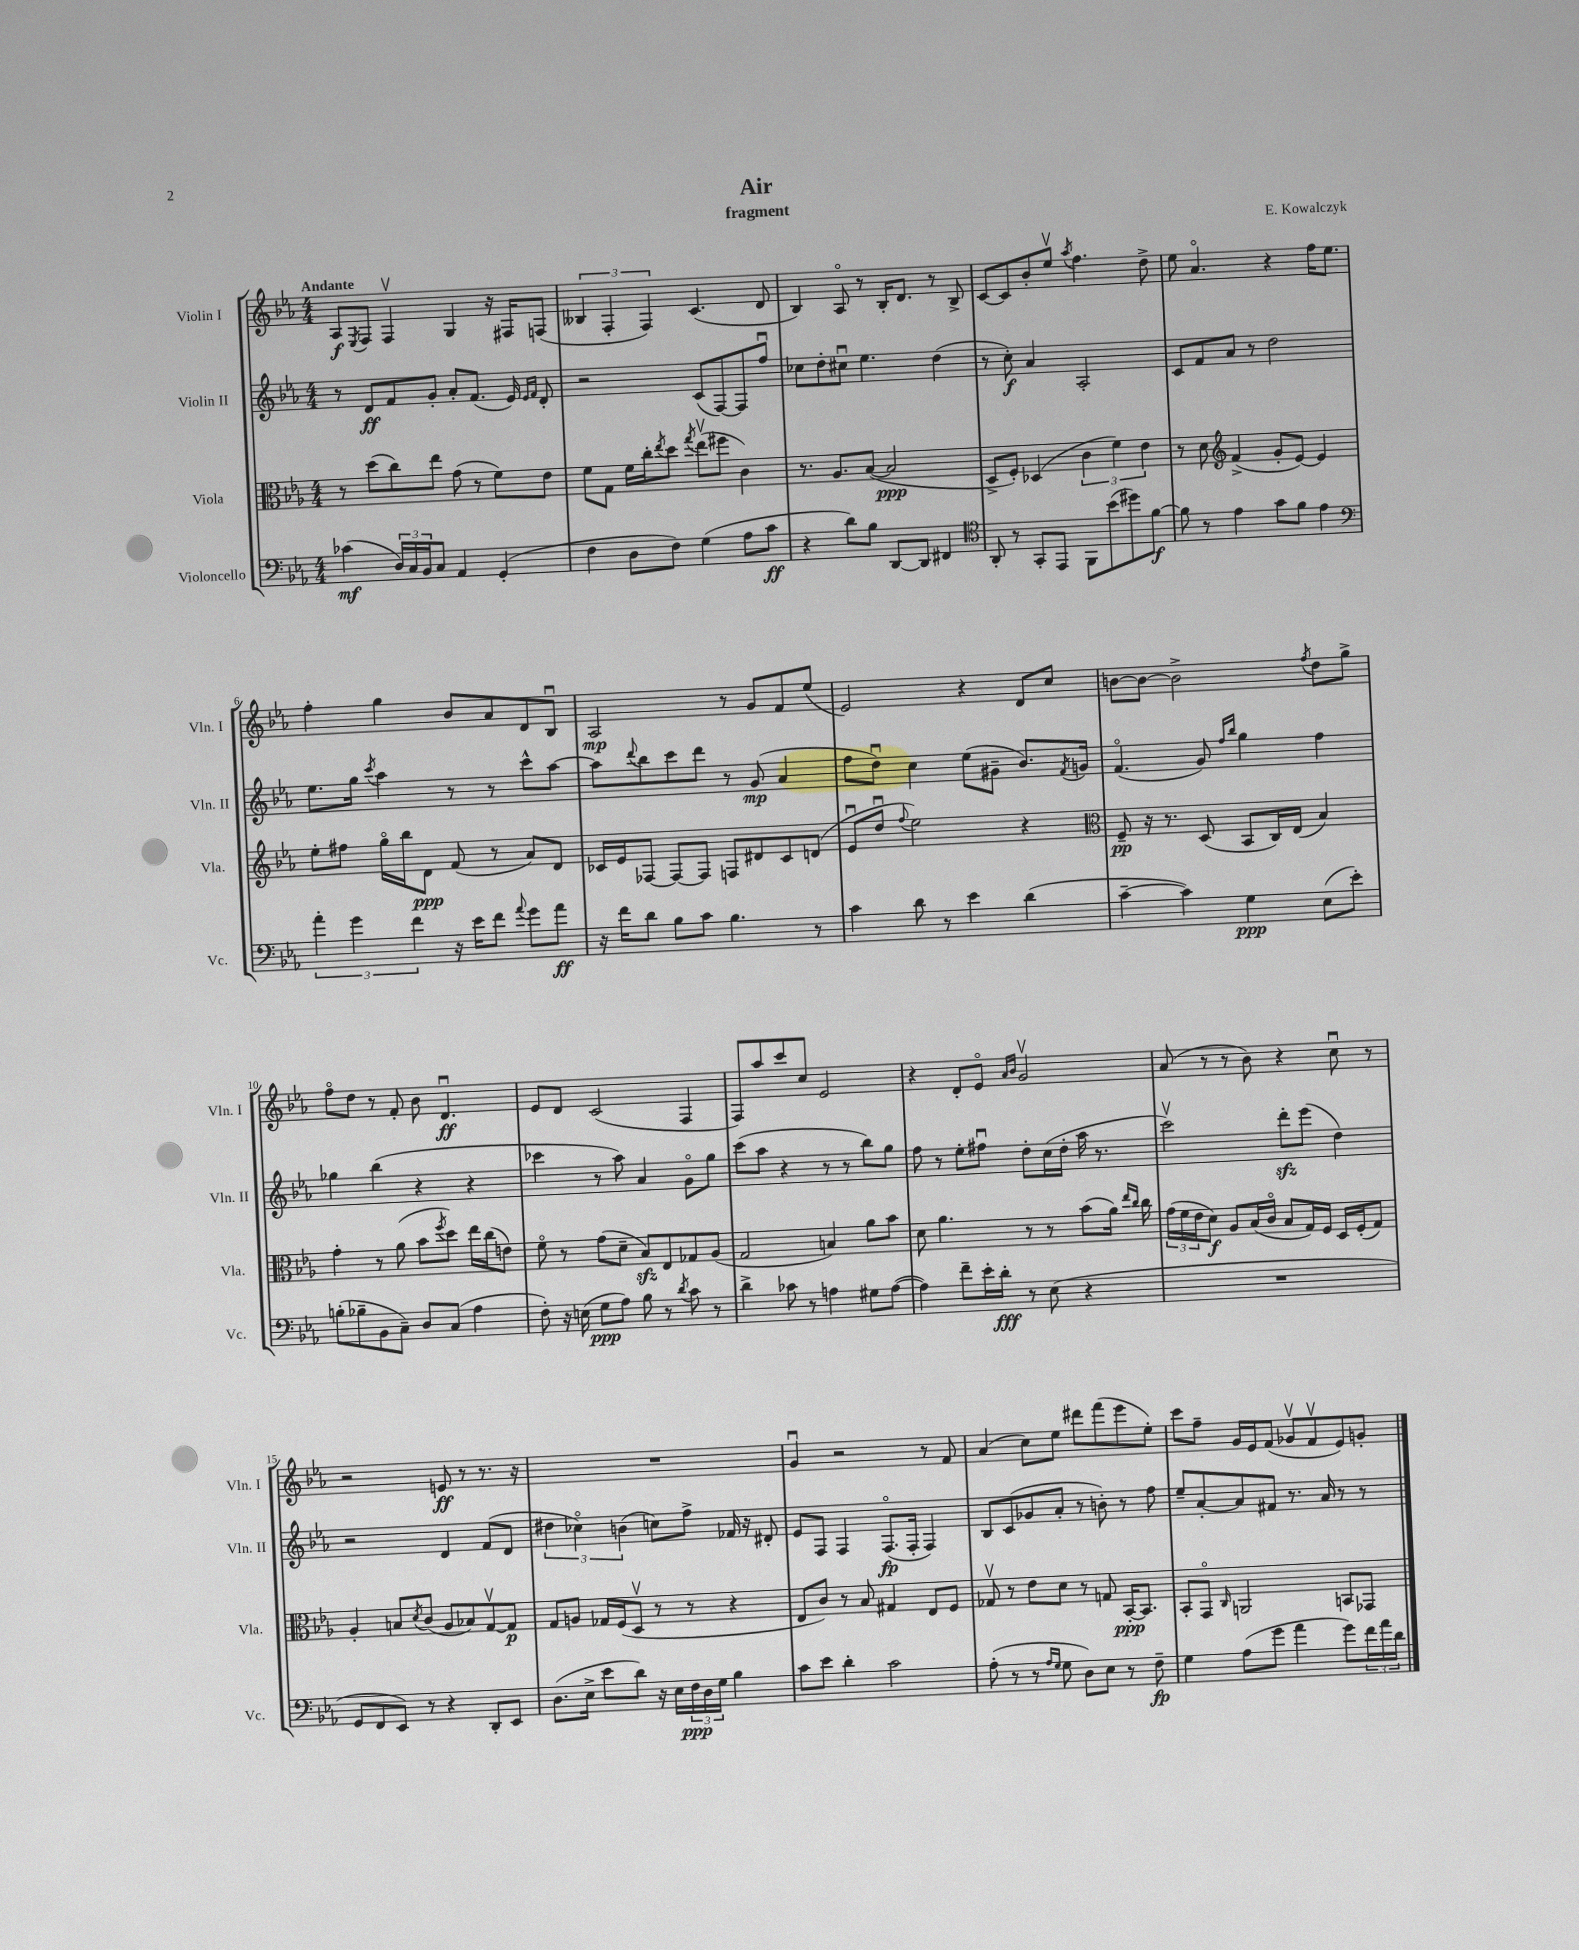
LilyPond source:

\header { title = "Air" composer = "E. Kowalczyk" subtitle = "fragment" }
<<
\new StaffGroup <<
\new Staff = "s0" \with { instrumentName = "Violin I" shortInstrumentName = "Vln. I" } {
    \clef treble \key ees \major \numericTimeSignature \time 4/4 \tempo "Andante"
    aes8\f \acciaccatura { ees8 } f8 f4\upbow g4 r16 fis16 f8( |
    \tuplet 3/2 { beses4 f4-. f4) } c'4.( d'8 |
    bes4) aes8\flageolet r8 bes16-. d'8. r8 bes8-> |
    c'8~ c'8 bes'8-. ees''8\upbow \acciaccatura { aes''8 } f''4. d''8-> |
    ees''8 aes'4.\flageolet r4 f''16 ees''8. |
    f''4-. g''4 bes'8 aes'8 d'8 bes8\downbow |
    aes2\mp r8 g'8 f'8 ees''8( |
    ees'2) r4 d'8 c''8 |
    b'8~ b'8~ b'2-> \acciaccatura { f''8 } d''8 g''8-> |
    f''8\flageolet d''8 r8 f'8-. bes'8 d'4.\downbow\ff |
    ees'8 d'8 c'2( f4 |
    f8) aes''8 c'''8 c''8 ees'2 |
    r4 d'8-. ees'8\flageolet \grace { aes'16 bes'16 } g'2\upbow |
    aes'8( r8 r8 bes'8) r4 c''8\downbow r8 |
    r2 e'8\ff r8 r8. r16 |
    R1 |
    g'4\downbow r2 r8 f'8 |
    aes'4( c''8) ees''8 dis'''8 f'''8( ees'''8 ees''8-.) |
    c'''8 f''8-- g'16 ees'16 f'8( ges'8\upbow f'8\upbow ees'8) g'8-. \bar "|." |
}
\new Staff = "s1" \with { instrumentName = "Violin II" shortInstrumentName = "Vln. II" } {
    \clef treble \key ees \major \numericTimeSignature \time 4/4
    r8 d'8\ff f'8 g'8-. aes'8-. f'8.( ees'16) \grace { ees'16 f'16 } d'8-. |
    r2 c'8( f8~) f8 f''8\downbow |
    ces''8 d''8-. cis''8\downbow ees''4. d''4( |
    r8 c''8-.\f) aes'4 aes2-. |
    c'8 f'8 aes'8 r8 d''2 |
    ees''8. g''16 \acciaccatura { c'''8 } aes''4 r8 r8 c'''8-^ aes''8~ |
    aes''8 \appoggiatura { d'''8 } bes''8 c'''8 d'''8 r8 g'8\mp( aes'4 |
    f''8 d''8\downbow) c''4 ees''8( gis'8-- bes'8.) \acciaccatura { f'8 } g'16 |
    f'4.\flageolet( g'8) \grace { f''16 bes''16 } g''4 f''4 |
    ges''4 bes''4( r4 r4 |
    ces'''4 r8 aes''8) aes'4 g'8\flageolet g''8 |
    c'''8( aes''8 r4 r8 r8 bes''8) g''8 |
    f''8 r8 ees''8-. fis''8\downbow d''8-. c''16( d''16-. aes''16 r8. |
    c'''2\upbow) d'''8-.\sfz ees'''8( d''4) |
    r2 d'4 f'8( d'8 |
    \tuplet 3/2 { dis''4 ces''4\flageolet) b'4( } c''8) f''8-> fes'16 r16 dis'8-. |
    ees'8 f8 f4 f8.\flageolet\fp( f16-. f4) |
    bes8 c'8( ges'8 aes'8-. r8 b'8-.) r8 f''8 |
    ees''8-- aes'8~-. aes'8 fis'8 r8. aes'16 r8 r8 \bar "|." |
}
\new Staff = "s2" \with { instrumentName = "Viola" shortInstrumentName = "Vla." } {
    \clef alto \key ees \major \numericTimeSignature \time 4/4
    r8 d''8( c''8) ees''8 g'8( r8 f'8) ees'8 |
    f'8 g8 f'16 c''16-. \acciaccatura { ees''8 } d''8 \acciaccatura { g''8 } ees''8\upbow( fis''8 c'4) |
    r8. aes8. bes8~( bes2\ppp |
    d8-> f8-.) des4( \tuplet 3/2 { c'4 f'4) ees'4 } |
    r8 d'8 \clef treble f'4->( g'8-. ees'8~) ees'4 |
    ees''8-. fis''8 g''16\flageolet bes''16 d'8\ppp f'8( r8 aes'8) d'8 |
    ces'16 ees'16 fes8~ fes8~ fes8 f8 dis'8 ces'8 d'8( |
    ees'8\downbow d''8\downbow \appoggiatura { f''8 } ees''2) r4 |
    \clef alto f8--\pp r16 r8. d8( bes,8 c16) ees16( bes4) |
    g'4-. r8 aes'8( bes'8 \acciaccatura { f''8 } d''8) ees''16 c''16( e'8) |
    f'8\flageolet r8 g'8( d'8-- bes8\sfz) ees8 ges8 aes8( |
    g2 b4) aes'8 bes'8 |
    d'8 aes'4. r8 r8 bes'8( aes'16) \grace { ees''16 c''16 } c''16 |
    \tuplet 3/2 { g'16( f'16 ees'16 } d'8\f) aes8 bes16( c'16\flageolet bes8 g16) f16 d16 f16-.( g8) |
    aes4-. b8 \acciaccatura { d'8 } c'8( aes8 bes8) g8~\upbow g8\p |
    g8 a8 ges16 f16( d8\upbow r8 r8 r4 |
    ees8 c'8) r8 bes8 gis4 ees8 f8 |
    ges8\upbow r8 ees'8 d'8 r8 g8 bes,16~-.\ppp bes,8. |
    bes,8-. g,8\flageolet \grace { c16 } a,2 b,8 ges,8 \bar "|." |
}
\new Staff = "s3" \with { instrumentName = "Violoncello" shortInstrumentName = "Vc." } {
    \clef bass \key ees \major \numericTimeSignature \time 4/4
    ces'4\mf( \tuplet 3/2 { d16) c16 bes,16 } c8 aes,4 g,4-.( |
    f4 d8 f8) g4( aes8 c'8\ff |
    r4 d'8) bes8 d,8~ d,8 fis,4 |
    \clef tenor aes,8-. r8 g,8-. ees,8 f,8 bes'8( dis''8) f'8~\f |
    f'8 r8 ees'4 g'8 f'8 ees'4 |
    \clef bass \tuplet 3/2 { aes'4-. g'4 f'4 } r16 ees'16 f'8 \appoggiatura { aes'8 } g'8 aes'8\ff |
    r16 f'16 d'8 bes8 c'8 bes4. r8 |
    c'4 d'8 r8 ees'4 d'4( |
    c'4~-- c'4) g4\ppp ees8( ees'8-.) |
    b8-.( bes8-- bes,8 c8--) d8 c8( aes4 |
    f8-.) r16 e16( g8\ppp aes8) bes8 r8 \acciaccatura { d'8 } c'8 r8 |
    d'4-> ces'8 r8 a4 gis8 a8~( |
    a4) f'8-- ees'16-. d'16-.\fff r8 ees8( r4 |
    R1 |
    g,8 f,8 ees,8) r8 r4 d,8-. ees,8 |
    d8.( ees16-> ees'8 d'8) r16 ees16 \tuplet 3/2 { f16\ppp d16 g16 } bes4 |
    c'8 ees'8 d'4-. c'2 |
    aes8-.( r8 r8 \grace { aes16 g16 } g8 d8) ees8 r8 f8--\fp |
    g4 aes8( g'8 aes'4 g'8) \tuplet 3/2 { f'16 aes'16 d'16 } \bar "|." |
}
>>
>>
